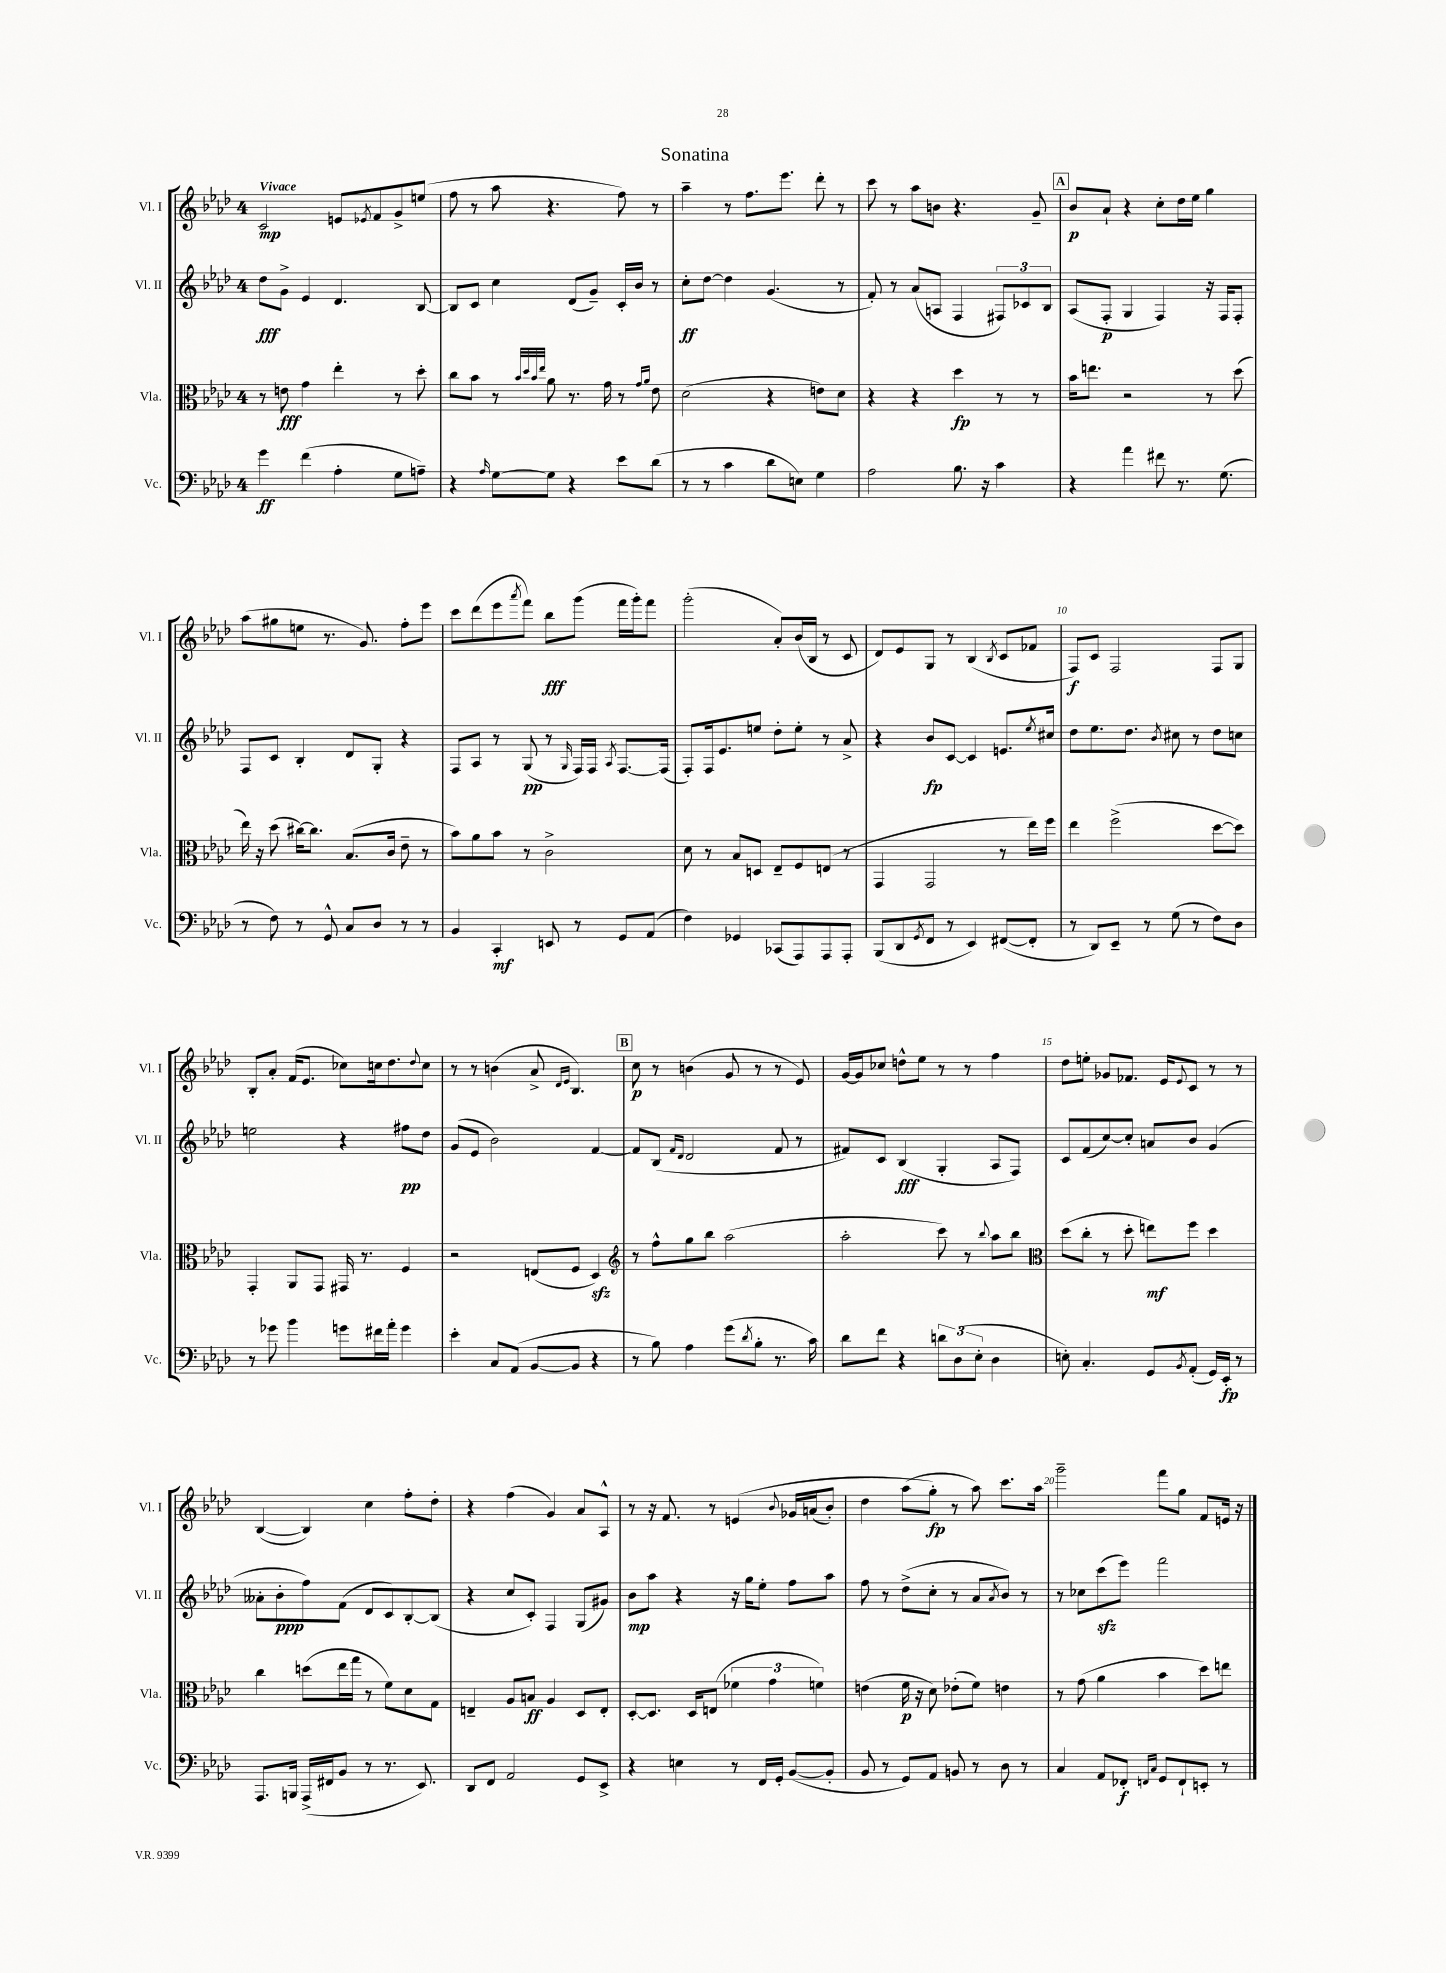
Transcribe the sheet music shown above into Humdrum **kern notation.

**kern	**kern	**kern	**kern
*staff4	*staff3	*staff2	*staff1
*clefF4	*clefC3	*clefG2	*clefG2
*k[b-e-a-d-]	*k[b-e-a-d-]	*k[b-e-a-d-]	*k[b-e-a-d-]
*M4/4	*M4/4	*M4/4	*M4/4
4g	8r	8dd-	2c
.	8e	8g^	.
(4f	4g	4e-	.
4A-'	4ee-'	4.d-	8e
.	.	.	8qe-
.	.	.	8f
8G	8r	.	8g^
8A~)	8dd-'	[8B-	(8ee
=	=	=	=
4r	8cc	8B-]	8ff
.	8b-	8c	8r
16qqA-	.	.	.
[8G	8r	4cc	8aa-
.	32qqb-	.	.
.	32qqdd-	.	.
.	32qqb-	.	.
.	32qqee-	.	.
8G]	8a-	.	4.r
4r	8.r	(8d-	.
.	.	8g~)	.
.	16g	.	.
8e-	8r	16c'	8ff)
.	.	16b-	.
.	16qqg	.	.
.	16qqa-	.	.
(8d-	8e-	8r	8r
=	=	=	=
8r	(2d-	8cc'	4aa-~
8r	.	[8dd-	.
4c	.	4dd-]	8r
.	.	.	8.ff
8d-	4r	(4.g	.
.	.	.	8.eee-
8E)	.	.	.
4G	8e)	.	8ddd-'
.	8d-	8r	8r
=	=	=	=
2A-	4r	8f')	8ccc
.	.	8r	8r
.	4r	(8a-	8aa-
.	.	8A	8b
8.B-	4dd-	4F	4.r
16r	.	.	.
4c	8r	12F#)	.
.	.	12c-	.
.	8r	.	8g~
.	.	12B-	.
=	=	=	=
4r	16b-	(8A-	8b-
.	8.ee	.	.
.	.	8F'	8a-`
4a-	2r	4G	4r
8f#	.	4F)	8cc'
8.r	.	.	16dd-
.	.	.	16ee-
.	8r	16r	4gg
(8.G	.	16F	.
.	(8dd-	8F'	.
=	=	=	=
8r	16ee-)	8F	(8aa-
.	16r	.	.
8F)	(8dd-	8c	8gg#
8r	[16cc#)	4B-'	8ee
.	8.cc#]	.	.
8GG^^	.	.	8.r
8C	(8.B-	8d-	.
.	.	.	8.g)
8D-	.	8G'	.
.	16c	.	.
8r	8e-~	4r	8ff'
8r	8r	.	8eee-
=	=	=	=
4BB-	8b-)	8F	8ccc
.	8a-	8A-	(8ddd-
4CC'	8b-	8r	8eee-
.	.	.	8qaaa-
.	8r	(8G	8fff)
8EE	2c^	8r	8bb-
.	.	16qqG	.
8r	.	16F)	(8ggg
.	.	16F	.
.	.	8qA-	.
8GG	.	[8.F	16fff
.	.	.	16ggg')
(8AA-	.	.	8fff
.	.	(16F]	.
=	=	=	=
4F)	8d-	8F')	(2ggg'
.	8r	16F	.
.	.	8.e-	.
4GG-	8B-	.	.
.	8D	8ee	.
(8CC-	8E-~	8dd-'	8a-')
8AAA-)	8F	8ee'	(16b-
.	.	.	16B-
8AAA-	(8E	8r	8r
8AAA-'	8r	8a-^	8c
=	=	=	=
(8BBB-	4GG	4r	8d-)
8DD-	.	.	8e-
8qGG	.	.	.
8FF	2GG	8b-	8G
8r	.	[8c	8r
4EE-)	.	4c]	(4B-
.	.	.	8qB-
([8FF#	8r	8.e	8c
8FF#']	16ee-)	.	8f-
.	.	8qee-	.
.	16ff	16cc#	.
=	=	=	=
8r	4ee-	8dd-	8F)
8DD-)	.	8.ee-	8c
8EE-~	(2ff^	.	2F
.	.	8.dd-	.
8r	.	.	.
.	.	8qb-	.
(8G	.	8cc#	.
8r	.	8r	.
8F)	[8dd-	8dd-	8F
8D-	8dd-])	8cc	8G
=	=	=	=
8r	4GG'	2ee	8B-'
8g-	.	.	8a-'
4b-	8AA-	.	(16f
.	.	.	8.e-
.	8GG	.	.
8g	16GG#	4r	8cc-)
.	8.r	.	.
16f#	.	.	16cc
16a-'	.	.	8.dd-
4g	4F	8ff#	.
.	.	.	8qqdd-
.	.	8dd-	8cc
=	=	=	=
4e-'	2r	(8g	8r
.	.	8e-	8r
8C	.	2b-)	(4b
(8AA-	.	.	.
[8BB-	(8E	.	8a-^
.	.	.	16qqd-
.	.	.	16qqe-
8BB-]	8F	.	4.B-)
4r	4D-)	[4f	.
=	=	=	=
*	*clefG2	*	*
8r	8r	8f]	8cc
8B-)	8ff^^	(8B-	8r
.	.	16qqf	.
.	.	16qqd-	.
4A-	8gg	2d-	(4b
.	8bb-	.	.
(8g	(2aa-	.	8g
8qd-	.	.	.
8B-'	.	.	8r
8.r	.	8f	8r
.	.	8r	8e-)
16c)	.	.	.
=	=	=	=
8d-	2aa-'	8f#)	[16g
.	.	.	16g]
8f	.	8c	8cc-
4r	.	(4B-	8dd^^
.	.	.	8ee-
12d	8ccc)	4G'	8r
(12D-	.	.	.
.	8r	.	8r
12E-'	.	.	.
.	8qqbb-	.	.
4D-	8aa-	8A-	4ff
.	8bb-	8F)	.
=	=	=	=
*	*clefC3	*	*
8E')	(8dd-	8c	8dd-
4.C'	8cc'	(8f	8ee'
.	8r	[8cc)	8g-
.	8dd-'	8cc']	8.f-
8GG	8ee)	8a	.
.	.	.	16e-
8qBB-	.	.	8qqe-
(8AA-'	8ff	8b-	8c
16GG)	4dd-	(4g	8r
16EE-'	.	.	.
8r	.	.	8r
=	=	=	=
8.AAA-	4cc	8a--'	([4B-
.	.	8b-'	.
16BBB	.	.	.
(16AAA-^	(8dd	8ff)	4B-])
16FF#	.	.	.
8BB-	16ee-	(8f	.
.	16gg	.	.
8r	8r	8d-	4cc
8.r	8f)	8c)	.
.	8d-	[8B-'	8ff'
8.EE-)	.	.	.
.	8G	(8B-]	8dd-'
=	=	=	=
8DD-	4E~	4r	4r
8FF	.	.	.
2AA-	8A-	8cc	(4ff
.	8B	8c')	.
.	4A-	4F	4g)
8GG	8D-	(8G	8a-
8EE-^	8E'	8g#)	8A-^^
=	=	=	=
4r	[8D-'	8b-	8r
.	8.D-]	8aa-	16r
.	.	.	8.f
4E	.	4r	.
.	16D-	.	.
.	(8E	.	8r
8r	6f-	16r	&(4e
.	.	16gg	.
16FF	.	8ee-'	.
.	6g	.	.
16GG'	.	.	.
.	.	.	8qqb-
([8BB-	.	8ff	16g-
.	.	.	(16a
.	6f)	.	.
8BB-']	.	8aa-	8b-')
=	=	=	=
8BB-	(4e	8ff	4dd-
8r	.	8r	.
8GG)	16f	(8dd-^	(8aa-
.	16r	.	.
8AA-	8d-)	8cc'	8gg'&)
8BB	(8e-'	8r	8r
8r	8f)	8a-	8aa-)
.	.	8qa-	.
8D-	4e	8b-)	8.ccc
8r	.	8r	.
.	.	.	16aa-
=	=	=	=
4C	8r	8r	2ggg~
.	(8g	8cc-	.
8AA-	4a-	(8ccc	.
8FF-'	.	8eee-)	.
16qqFF	.	.	.
16qqC	.	.	.
8GG	4b-	2fff	8fff
8FF`	.	.	8gg
8EE'	8dd-)	.	8f
8r	8ee	.	16e
.	.	.	16r
==	==	==	==
*-	*-	*-	*-
